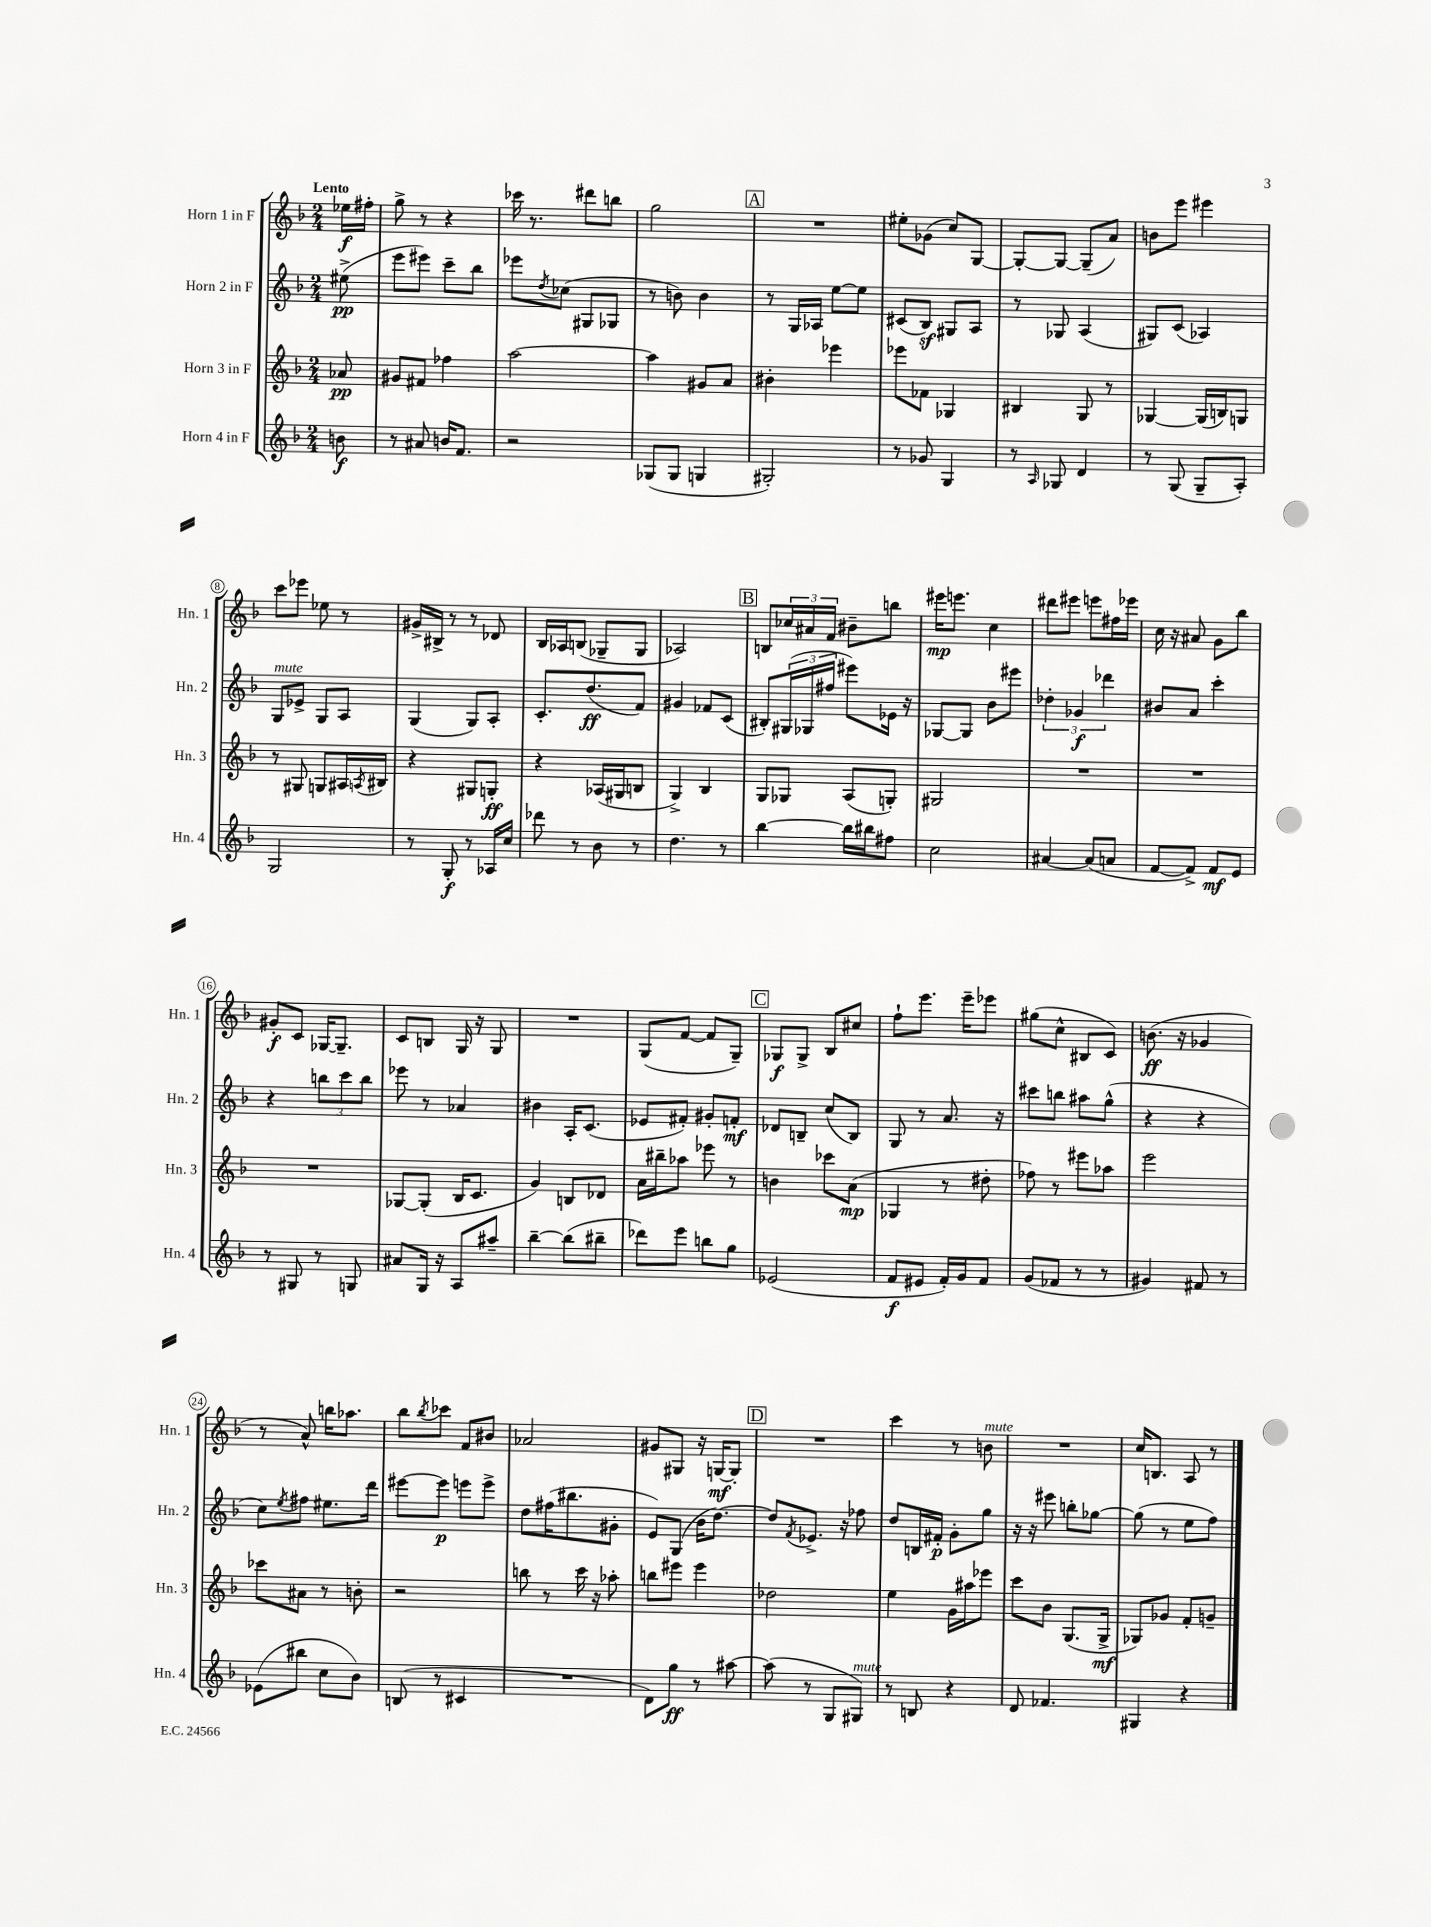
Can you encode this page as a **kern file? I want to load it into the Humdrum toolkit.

**kern	**kern	**kern	**kern
*staff4	*staff3	*staff2	*staff1
*clefG2	*clefG2	*clefG2	*clefG2
*k[b-]	*k[b-]	*k[b-]	*k[b-]
*M2/4	*M2/4	*M2/4	*M2/4
8b	8a-	(8ee#^	16ee-
.	.	.	16ff#'
=	=	=	=
8r	8g#	8eee	8gg^
8a#	8f#	8eee#)	8r
16b	4ff-	8ccc~	4r
8.f	.	.	.
.	.	8bb-	.
=	=	=	=
2r	[2aa	8eee-	16ccc-
.	.	.	8.r
.	.	8qdd	.
.	.	(8cc-	.
.	.	8G#	8ddd#
.	.	8G-	8bb
=	=	=	=
(8G-	4aa]	8r	2gg
8G-	.	8b)	.
4G	8g#	4b	.
.	8a	.	.
=	=	=	=
2G#')	4b#'	8r	2r
.	.	16G	.
.	.	16A-	.
.	4eee-	[8ee	.
.	.	8ee]	.
=	=	=	=
8r	8eee-	(8c#	8ee#'
8g-	8f-	8B-)	(8g-
4G	4G-	8G#	8cc)
.	.	8A	[8G
=	=	=	=
8r	4B#	8r	8G'_
16qqA	.	.	.
8G-	.	8G-	8G_
4d	8G	(4A	(8G~]
.	8r	.	8a)
=	=	=	=
8r	[4G-	8G#)	8b
(8G	.	(8c	8eee
8G~	(16G-]	4A-)	4eee#
.	16B)	.	.
8A')	8G	.	.
=	=	=	=
2G	8r	8G	8ccc
.	8G#	8e-^	8eee-
.	8G	8G	8ee-
.	16A#	8A	8r
.	8qA	.	.
.	16B#	.	.
=	=	=	=
8r	4r	(4G	16g#^
.	.	.	16B#^
8G'	.	.	8r
8r	8G#	8G)	8r
16A-	8G'	8A'	8d-
16cc	.	.	.
=	=	=	=
8ddd-	4r	8.c'	16B-
.	.	.	16A-
8r	.	.	(8B
.	.	(8.dd	.
8b-	(16A-	.	8G-~
.	16G#	.	.
8r	8B	8f)	8G-
=	=	=	=
4.dd	4G^)	4g#	2A-)
.	4B-	8f-	.
8r	.	(8c	.
=	=	=	=
[4bb-	8G	8B#')	8B
.	8G-	(24G#	24cc-
.	.	24G-	24a#
.	.	24ff#	24f
16bb-]	(8A	8eee#)	8b#~
16bb#	.	.	.
8ff#	8G')	16e-	8bb
.	.	16r	.
=	=	=	=
2cc	2G#	[8G-	16eee#
.	.	.	8.eee
.	.	8G-]	.
.	.	8b-	4cc
.	.	8eee#	.
=	=	=	=
[4a#	2r	6dd-'	8ddd#
.	.	.	8eee#
.	.	6g-	.
(8a#]	.	.	8eee
.	.	6ddd-	.
8a	.	.	16ff#
.	.	.	16eee-
=	=	=	=
[8f	2r	8b#	16cc
.	.	.	16r
8f^])	.	8a	8a#
8f	.	4ccc'	8g
8e	.	.	8bb-
=	=	=	=
8r	2r	4r	8g#'
8G#	.	.	8c
8r	.	12bb	[16G-
.	.	.	8.G-~]
.	.	12ccc	.
8G	.	.	.
.	.	12bb	.
=	=	=	=
8a#	[8G-	8eee-	8c
16G	(8G-']	8r	8B
16r	.	.	.
8A	16B-	4a-	16G
.	8.c	.	16r
8aa#~	.	.	8G
=	=	=	=
[4bb-~	4g)	4b#	2r
(8bb-]	8B	16A'	.
.	.	(8.c	.
8bb#~	8d-	.	.
=	=	=	=
8ddd-)	16a	8e-	(8G
.	16bb#~	.	.
8eee	8aa-	8f#')	[8f
8bb	8eee-	8g#'	8f]
8gg	8r	8f'	8G~)
=	=	=	=
(2e-	4b	8d-	8G-
.	.	8B~	8G-^
.	8ccc-	(8cc	8B-
.	(8a	8B)	8cc#
=	=	=	=
8f	4G-	8G	8ff`
8e#	.	8r	8.eee
16f')	8r	8.a	.
16g	.	.	16eee~
8f	8dd#'	.	8eee-
.	.	16r	.
=	=	=	=
(8g	8ff-)	8ccc#	(8gg#
8f-	8r	8bb	8cc^^
8r	8eee#	8aa#	8B#
8r	8aa-	(8gg^^	8c)
=	=	=	=
4g#)	2eee	4r	(8.b
.	.	.	16r
8f#	.	4r	4g-
8r	.	.	.
=	=	=	=
(8e-	8ccc-	8cc)	8r
.	.	8qee	.
8bb#	8a#	8ff#	8a^^)
8cc	8r	8.ee#	16bb
.	.	.	8.aa-
8b-)	8b'	.	.
.	.	16ddd	.
=	=	=	=
(8B	2r	[8eee#	8bb-
.	.	.	8qbb-
8r	.	8eee#]	8ccc-
4c#	.	8eee	8f
.	.	8eee^	8b#
=	=	=	=
2r	8bb	8dd	2a-
.	8r	(16ff#	.
.	.	8.bb#	.
.	16ccc	.	.
.	16r	.	.
.	8aa-'	8g#'	.
=	=	=	=
8d)	8bb	8e)	8g#
8gg	8eee#	(8G	8G#
8r	4eee#	16b-	16r
.	.	[8.dd)	[16G
[8aa#	.	.	8G']
=	=	=	=
(8aa#]	2dd-	8dd]	2r
.	.	8qf	.
8r	.	8.e-^	.
8G	.	.	.
.	.	16r	.
8G#)	.	8ff-	.
=	=	=	=
8r	4ee	8dd	4ccc
8B	.	16B	.
.	.	16f#'	.
4r	16g	8g'	8r
.	16aa#	.	.
.	8eee-	8gg	8b
=	=	=	=
8d	8ccc	16r	2r
.	.	16r	.
4.f-	8b-	8eee#	.
.	(8.G	8bb'	.
.	.	[8gg-	.
.	16G^	.	.
=	=	=	=
4G#	8G-)	(8gg-]	16cc
.	.	.	8.B
.	8g-	8r	.
4r	8f'	8ee	8A
.	8g~	8ff)	8r
==	==	==	==
*-	*-	*-	*-
